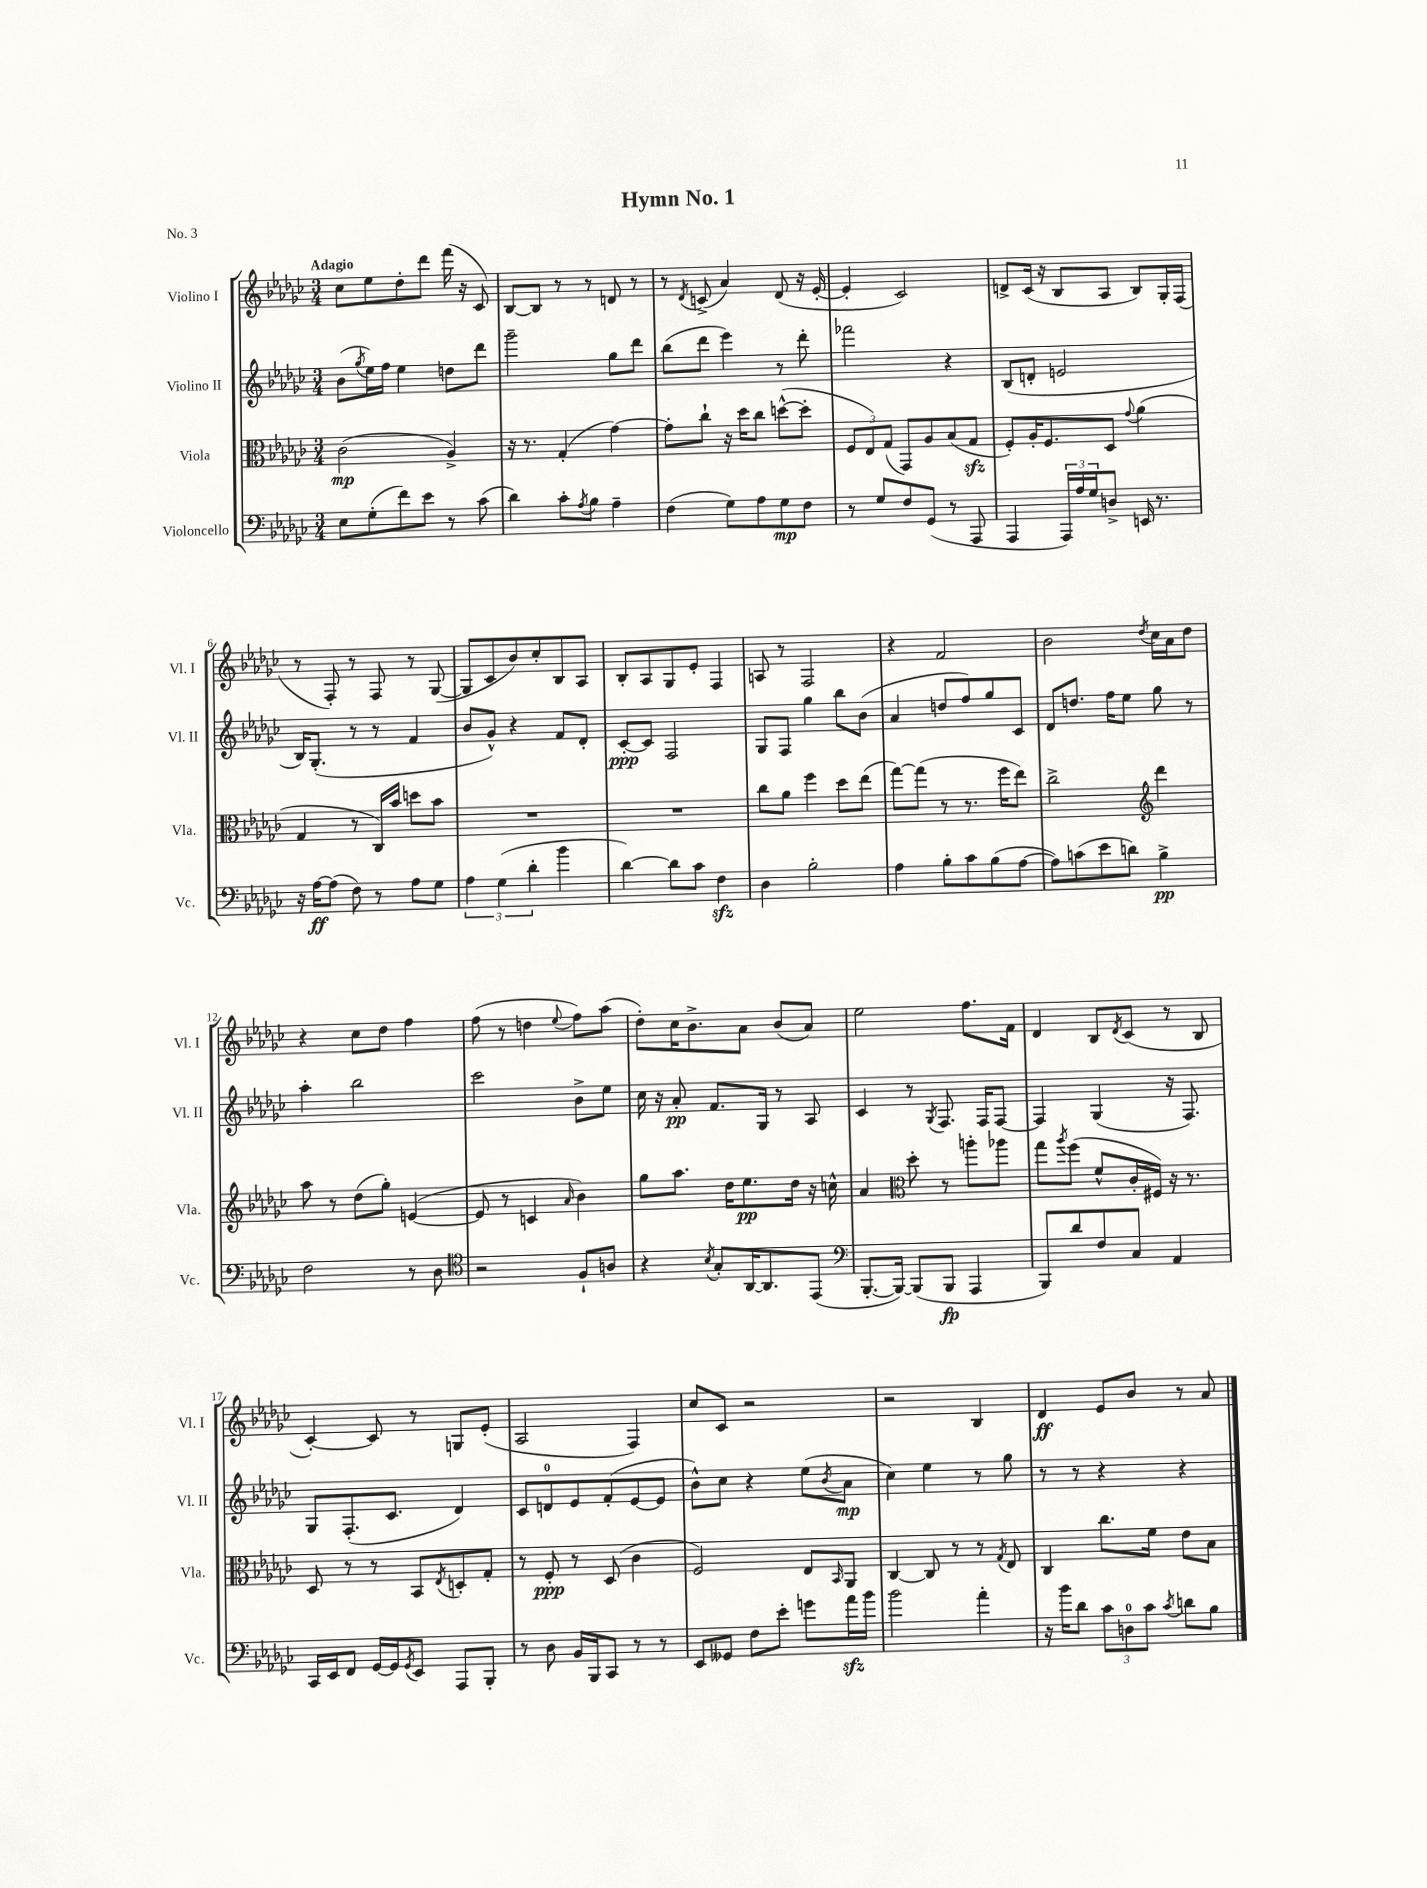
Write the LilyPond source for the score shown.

\header { title = "Hymn No. 1" piece = "No. 3" }
<<
\new StaffGroup <<
\new Staff = "s0" \with { instrumentName = "Violino I" shortInstrumentName = "Vl. I" } {
    \clef treble \key ges \major \numericTimeSignature \time 3/4 \tempo "Adagio"
    ces''8 ees''8 des''8-. des'''8 f'''16( r16 ces'8) |
    bes8~ bes8 r8 r8 d'8 r8 |
    r8 \acciaccatura { des'8 } c'8->( aes'4) des'8( r16 ees'16~-. |
    ees'4-. ces'2) |
    d'8-> ces'16( r16 bes8 aes8 bes8) ges16-. f16( |
    r8 f8-.) r8 f8 r8 ges8~( |
    ges8 ces'8 bes'8) ces''8-. bes8 aes8 |
    bes8-. aes8 ges8 ees'8-. f4 |
    a8 r8 f2 |
    r4 f'2 |
    bes'2 \acciaccatura { des''8 } ces''16 aes'16 des''8 |
    r4 ces''8 des''8 f''4 |
    f''8( r8 d''4 \appoggiatura { ees''8 } f''8) aes''8( |
    des''8-.) ces''16 bes'8.-> aes'8 bes'8( aes'8) |
    ees''2 f''8. f'16 |
    des'4 bes8 \acciaccatura { des'8 } ces'8( r8 bes8 |
    ces'4~-.) ces'8 r8 g8 ees'8-.( |
    aes2 f4) |
    ces''8 ces'8 r2 |
    r2 bes4 |
    des'4\ff ees'8 bes'8 r8 aes'8 \bar "|." |
}
\new Staff = "s1" \with { instrumentName = "Violino II" shortInstrumentName = "Vl. II" } {
    \clef treble \key ges \major \numericTimeSignature \time 3/4
    bes'8( \acciaccatura { ges''8 } ees''16) f''16 ees''4 d''8 des'''8 |
    ges'''2-- ges''8 des'''8 |
    bes''8( des'''8 ees'''4) r8 des'''8-. |
    fes'''2 r4 |
    bes8( d'8-. e'2 |
    bes16) ges8.-.( r8 r8 f'4 |
    bes'8 ges'8-^) r4 f'8 des'8-. |
    ces'8~-.\ppp ces'8 f2 |
    ges8 f8 ges''4 bes''8 bes'8( |
    aes'4 d''8 f''8) ges''8 ces'8 |
    des'8 d''8. f''16 ees''8 ges''8 r8 |
    aes''4-. bes''2 |
    ces'''2 bes'8-> ees''8 |
    ces''16 r16 aes'8-.\pp f'8. ges16 r8 aes8 |
    ces'4 r8 \acciaccatura { ges8 } f8. f16 f8~ |
    f4 ges4( r16 f8.) |
    ges8 f8.-.( ces'8. des'4) |
    ces'8 d'8-0 ees'8 f'8-.( ees'8~ ees'8 |
    bes'8-^) ces''8 r4 ees''8( \acciaccatura { bes'8 } aes'8\mp |
    ces''4) ees''4 r8 ges''8 |
    r8 r8 r4 r4 \bar "|." |
}
\new Staff = "s2" \with { instrumentName = "Viola" shortInstrumentName = "Vla." } {
    \clef alto \key ges \major \numericTimeSignature \time 3/4
    ces'2\mp( aes4->) |
    r16 r8. ges4-.( ges'4~) |
    ges'8-. ces''8-! r16 des''16 ces''8 d''8~-^( d''8-. |
    \tuplet 3/2 { f8 ees8) ges8( } ges,8) aes8 bes8( ges8\sfz |
    f8-.) aes16-. f8. des8 \appoggiatura { ges'8 } aes'4( |
    ges4 r8 ces16) bes'16 d''8 bes'8 |
    R2. |
    R2. |
    ces''8 aes'8 f''4 des''8 ees''8( |
    ges''8~) ges''8( r8 r8. f''16 ees''8) |
    ces''2-> \clef treble des'''4 |
    aes''8 r8 des''8( ges''8-.) e'4~( |
    e'8 r8 c'4 \grace { aes'16 } bes'4) |
    ges''8 aes''8. des''16 ees''8.\pp des''16 r16 c''16-^ |
    aes'4 \clef alto des''8-. r8 a''8-. aes''8 |
    ges''8 \acciaccatura { aes''8 } f''8( f'8-^ ces'16-. fis16) r16 r8. |
    des8 r8 r8 bes,8 \acciaccatura { ees8 } d8-. ges8-. |
    r8 f8-.\ppp r8 des8( ces'4 |
    f2) ees8 \grace { bes,16 } aes,8 |
    ces4~ ces8 r8 r8 \acciaccatura { ges8 } ees8 |
    ces4 ces''8. f'16 ees'8 bes8 \bar "|." |
}
\new Staff = "s3" \with { instrumentName = "Violoncello" shortInstrumentName = "Vc." } {
    \clef bass \key ges \major \numericTimeSignature \time 3/4
    ees8 ges8-.( f'8) ees'8 r8 ces'8( |
    des'4) ces'8-. \acciaccatura { aes8 } bes8 aes4-- |
    f4( ges8) aes8 ges8\mp f8 |
    r8 ges8 f8 ges,8( r8 aes,,8 |
    aes,,4 \tuplet 3/2 { aes,,16) aes16 ges16 } d8-> e,16 r8. |
    r16 aes16~\ff aes8( f8) r8 aes8 ges8 |
    \tuplet 3/2 { aes4 ges4( des'4-. } bes'4 |
    des'4~) des'8 ces'8 f4\sfz |
    des4 bes2-. |
    aes4 bes8-. ces'8 bes8( aes8~ |
    aes8) c'8( ees'8 d'8) bes4->\pp |
    f2 r8 des8 |
    \clef tenor r2 f8-! a8 |
    r4 \acciaccatura { bes8 } ges8-. aes,16~ aes,8. ees,8( |
    \clef bass bes,,8.~-. bes,,16~) bes,,8( bes,,8\fp aes,,4 |
    bes,,8) des'8 f8 ces8 aes,4 |
    ces,16 ees,16 f,8 ges,16~ ges,16 \acciaccatura { ges,8 } ees,8 aes,,8 bes,,8-. |
    r8 des8 bes,16 bes,,16 ces,8 r8 r8 |
    ees,8 geses,8 f8 ees'8-. g'8 aes'16\sfz bes'16 |
    bes'2 aes'4-. |
    r16 bes'16 des'8 \tuplet 3/2 { ces'8 d8-0 ces'8 } \acciaccatura { ces'8 } d'8 bes8 \bar "|." |
}
>>
>>
